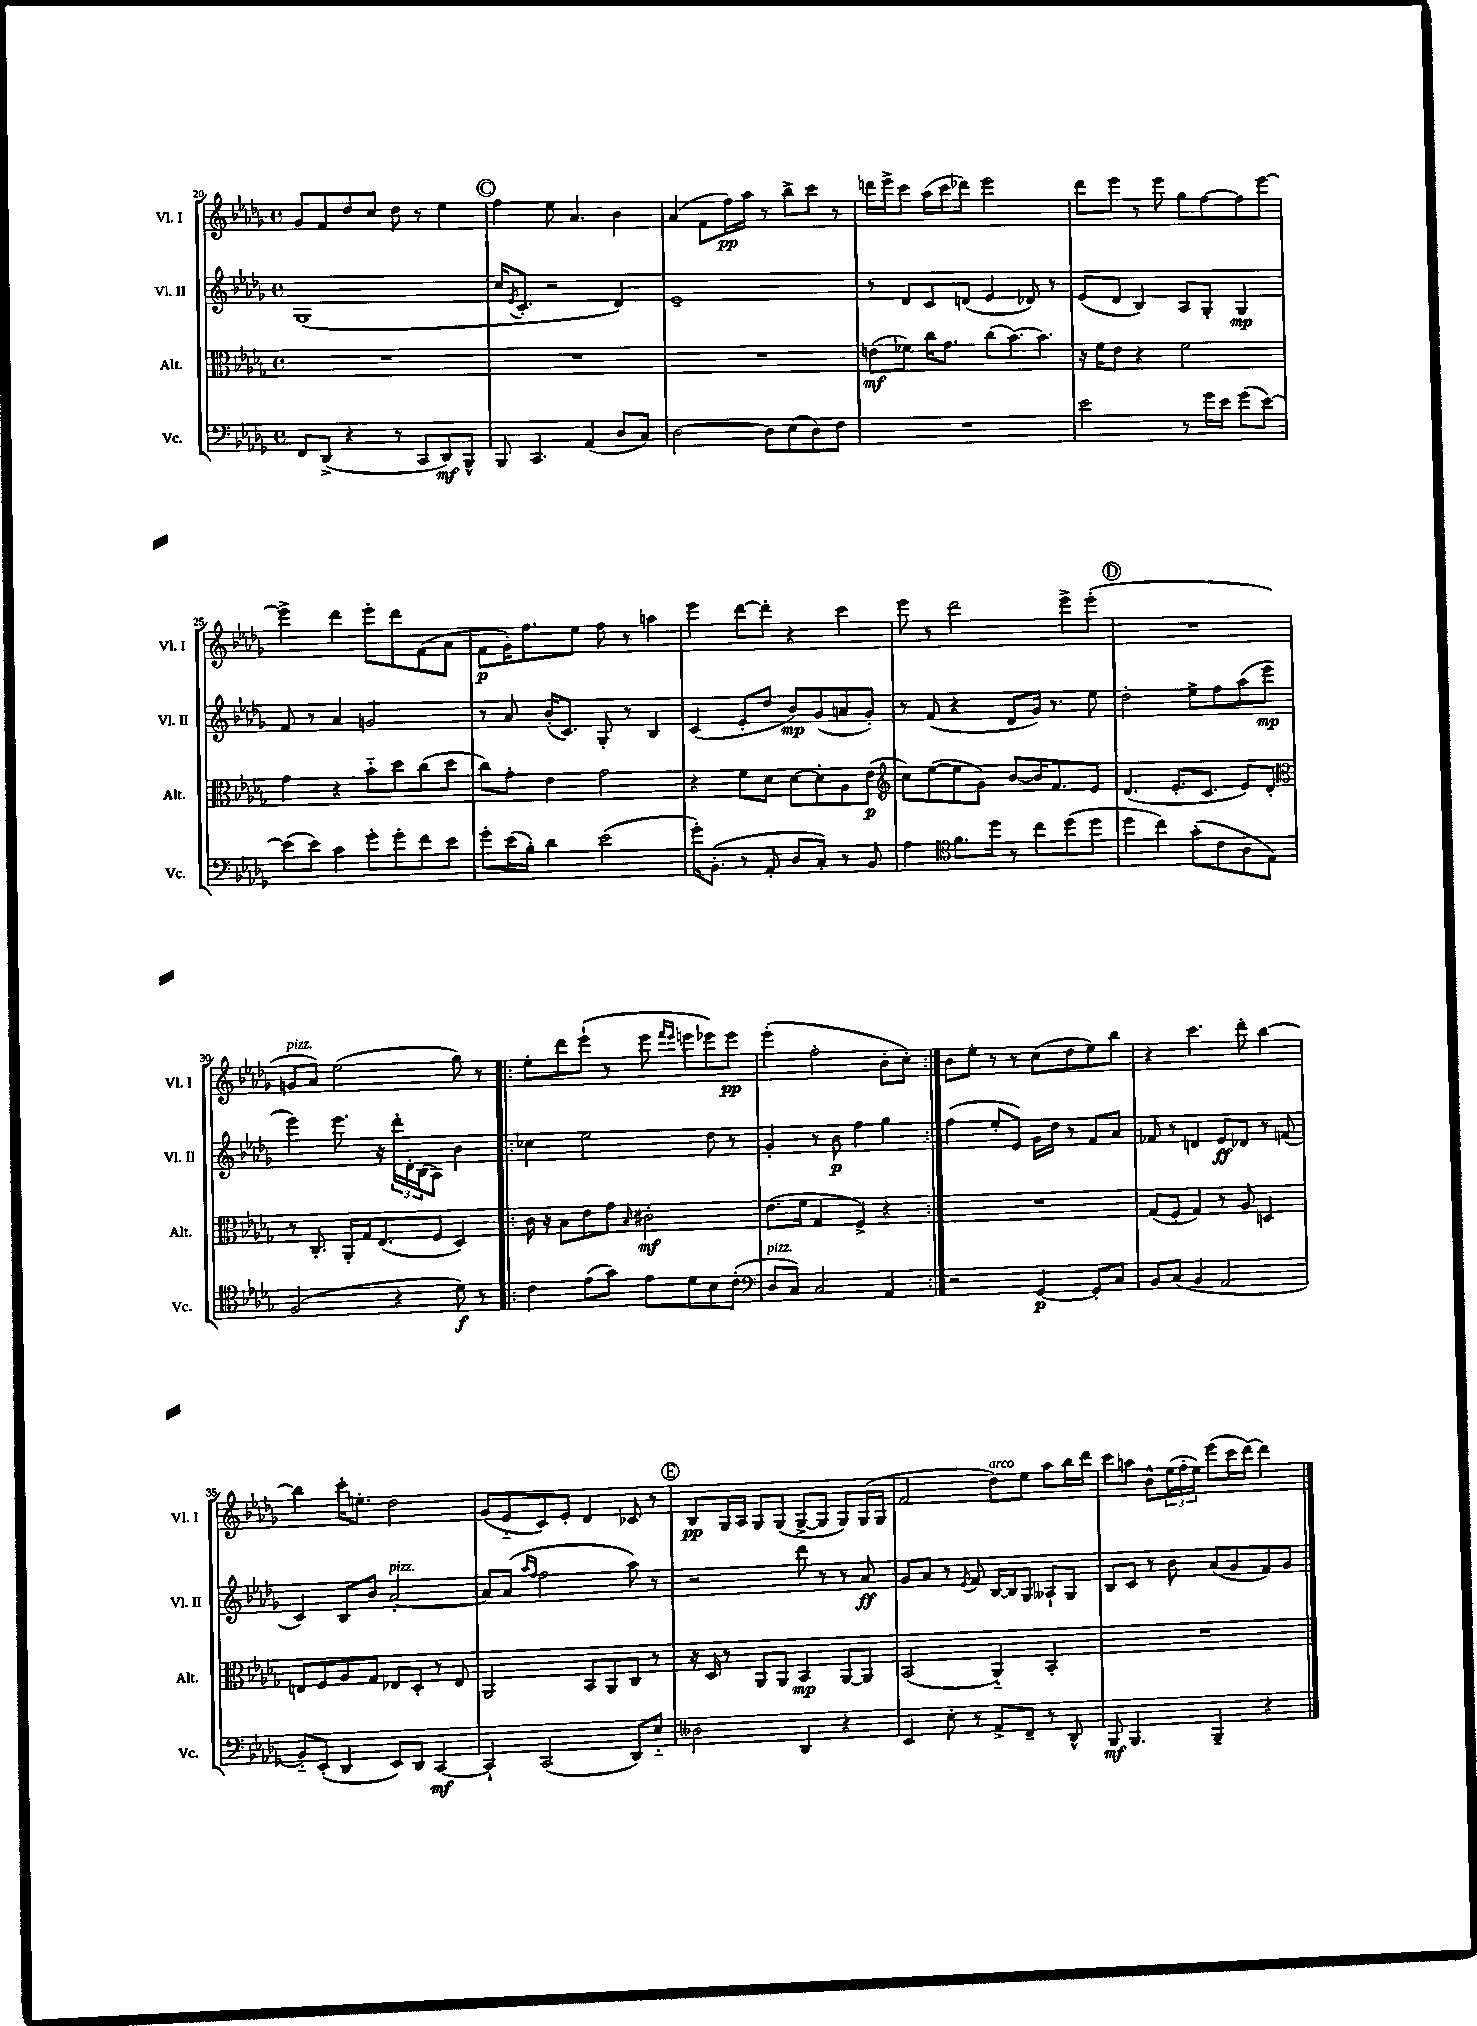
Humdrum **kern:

**kern	**kern	**kern	**kern
*staff4	*staff3	*staff2	*staff1
*clefF4	*clefC3	*clefG2	*clefG2
*k[b-e-a-d-g-]	*k[b-e-a-d-g-]	*k[b-e-a-d-g-]	*k[b-e-a-d-g-]
*M4/4	*M4/4	*M4/4	*M4/4
*met(c)	*met(c)	*met(c)	*met(c)
8FF	1r	(1G-	8g-
(8DD-^	.	.	8f
4r	.	.	8dd-
.	.	.	8cc
8r	.	.	8dd-
8CC	.	.	8r
8DD-)	.	.	4ee-
8BBB-^^	.	.	.
=	=	=	=
8BBB-	1r	16cc	4ff
.	.	8qe-	.
.	.	8.c'	.
4.CC	.	.	.
.	.	2r	8ee-
.	.	.	4.a-
(4AA-	.	.	.
8D-	.	4d-)	4b-
8C)	.	.	.
=	=	=	=
[2D-	1r	1e-~	(4a-
.	.	.	8f
.	.	.	16ff)
.	.	.	16aa-
8D-]	.	.	8r
(8E-	.	.	8bb-^
8D-)	.	.	8ccc
8F	.	.	8r
=	=	=	=
1r	(8e	8r	16ddd
.	.	.	16eee-^
.	8f-)	8d-	8ccc
.	16cc	8c	(16aa-
.	8.g-	.	16ccc
.	.	(8d	8ddd-)
.	(8cc	4e-	2eee-
.	[8.b-)	.	.
.	.	8d-)	.
.	8.b-]	.	.
.	.	8r	.
=	=	=	=
2e-	16r	(8e-	8ddd-
.	16f	.	.
.	8e-	8d-	8eee-
.	4r	4B-)	8r
.	.	.	8eee-
8r	2f	8A-	8gg-
16g-	.	8G-'	[8ff
16e-	.	.	.
(8g-	.	4G-	8ff]
[8e-)	.	.	[8eee-
=	=	=	=
(8e-]	4g-	8f	4eee-^]
8e-)	.	8r	.
4c	4r	4a-	4ddd-
8g-'	8b-'~	2g	8eee-'
8g-'	8dd-	.	8ddd-
8f	(8cc	.	(8f
8e-	8dd-	.	8a-
=	=	=	=
8g-'	8cc)	8r	8f
(16e-	8g-'	8a-	16g-')
16B-')	.	.	8.ff
4d-	4e-	(16b-'	.
.	.	8.c)	.
.	.	.	8ee-
(2e-	2g-	8G-'	8ff
.	.	8r	8r
.	.	4B-	4aa
=	=	=	=
16g-')	4r	(4c	4eee-
(8.BB-'	.	.	.
8r	8f	8e-'	[8ddd-
8AA-'	8d-	8dd-	8ddd-']
8D-	[8d-	8b-)	4r
8C')	8d-']	(8g-	.
8r	8A-	8a	4ccc
8BB-	(8e-	8g-')	.
=	=	=	=
*	*clefG2	*	*
4A-	8cc)	8r	8eee-
.	([8ee-	(8f	8r
*clefC4	*	*	*
8.f	8ee-]	4r	2ddd-
.	8g-)	.	.
16dd-	.	.	.
8r	[8b-	8d-	.
8cc	16b-]	16g-)	.
.	8.f	8.r	.
(8dd-	.	.	8eee-^
8dd-	8e-	8ee-	(8eee-'
=	=	=	=
4dd-	(4.d-	2dd-'	1r
4cc)	.	.	.
.	8.e-'	.	.
(8g-'	.	8ee-^	.
.	8.c	.	.
8c	.	8ff	.
8A-	8e-)	(8aa-	.
8E-)	8d-'	8eee-	.
=	=	=	=
*	*clefC3	*	*
(2F	8r	4eee-)	8g
.	8.C'	.	8a-)
.	.	8.eee-	(2ee-
.	16AA-'	.	.
.	16G-	.	.
.	(8.E-	16r	.
4r	.	24ddd-'	.
.	.	24d-'	.
.	.	(24B-	.
.	8F	8A-)	.
8d-)	4D-)	4b-	8gg-)
8r	.	.	8r
=!|:	=!|:	=!|:	=!|:
4c	16c	4cc-	8ee-'
.	16r	.	.
.	8B-	.	8ddd-
(8e-	8e-	2ee-	(8eee-`
8g-)	8g-	.	8r
.	16qqB-	.	.
8e-	2c#'	.	8eee-
.	.	.	16qqfff
.	.	.	16qqeee-
8d-	.	.	8eee
8B-	.	8dd-	8eee-)
(8c'	.	8r	8eee-
=	=	=	=
*clefF4	*	*	*
8D-	(8.e-	4g-'	(4eee-'
8C)	.	.	.
.	16f	.	.
2C	4G-	8r	2ff'
.	.	8b-	.
.	4F^)	4ff	.
4AA-	4r	4gg-	8b-'
.	.	.	8cc')
=:|!	=:|!	=:|!	=:|!
2r	1r	(4ff	8b-
.	.	.	8ee-'
.	.	8ee-'	8r
.	.	8e-)	8r
[4GG-	.	16g-	(8cc
.	.	16dd-	.
.	.	8r	8dd-
8GG-']	.	8f	8ee-)
8C	.	8a-	8bb-
=	=	=	=
8BB-	(8G-	8f-	4r
(8C	8F'	8r	.
4BB-	4G-)	4d	4.ccc
2AA-	8r	8e-	.
.	8A-	8d-	8ddd-'
.	4D	8r	[4bb-
.	.	(8f	.
=	=	=	=
8BB-'~)	8E	4c)	4bb-]
(8EE-'	8F	.	.
4DD-	8A-	8B-	16ccc'
.	.	.	8.ee'
.	8G-	8b-	.
8EE-)	8E-	[2a-'	2dd-
8DD-	8D-'	.	.
[4CC	8r	.	.
.	8E-	.	.
=	=	=	=
4CC`]	2AA-	8a-]	(8g-
.	.	(8a-	8e-'~
.	.	16qqaa-	.
.	.	16qqff	.
(2CC	.	2ff	8c)
.	.	.	8e-'
.	8BB-	.	4d-
.	8AA-	.	.
8DD-)	8C	8aa-)	8c-
8E-'~	8r	8r	8r
=	=	=	=
2D--	16r	2r	8B-
.	16D-	.	.
.	8r	.	16G-
.	.	.	16A-
.	8AA-	.	8G-
.	8AA-	.	(8G-
4DD-	4BB-	8ddd-	[8G-^
.	.	8r	8G-]
4r	[8AA-	8r	8G-)
.	8AA-]	8a-	(16G-
.	.	.	16G-
=	=	=	=
4EE-	(2BB-	8g-	2f
.	.	8a-	.
8E-'	.	8r	.
.	.	8qe-	.
8r	.	8f	.
8AA-^	4AA-'~)	[16B-	8dd-)
.	.	16B-]	.
8FF~	.	8G-	8ee-
8r	4BB-'	8A--`	8aa-
8DD-^^	.	8G-	16bb-
.	.	.	16ddd-
=	=	=	=
8BBB-	1r	8B-	8ccc
4.BBB-	.	8c	8aa
.	.	8r	8b-^^
.	.	8b-	(24ee-
.	.	.	24ff'
.	.	.	24ee-)
4BBB-~	.	(8a-	(8eee-
.	.	8g-	16ccc
.	.	.	[16ddd-)
4r	.	8f)	4ddd-]
.	.	8g-	.
==	==	==	==
*-	*-	*-	*-
